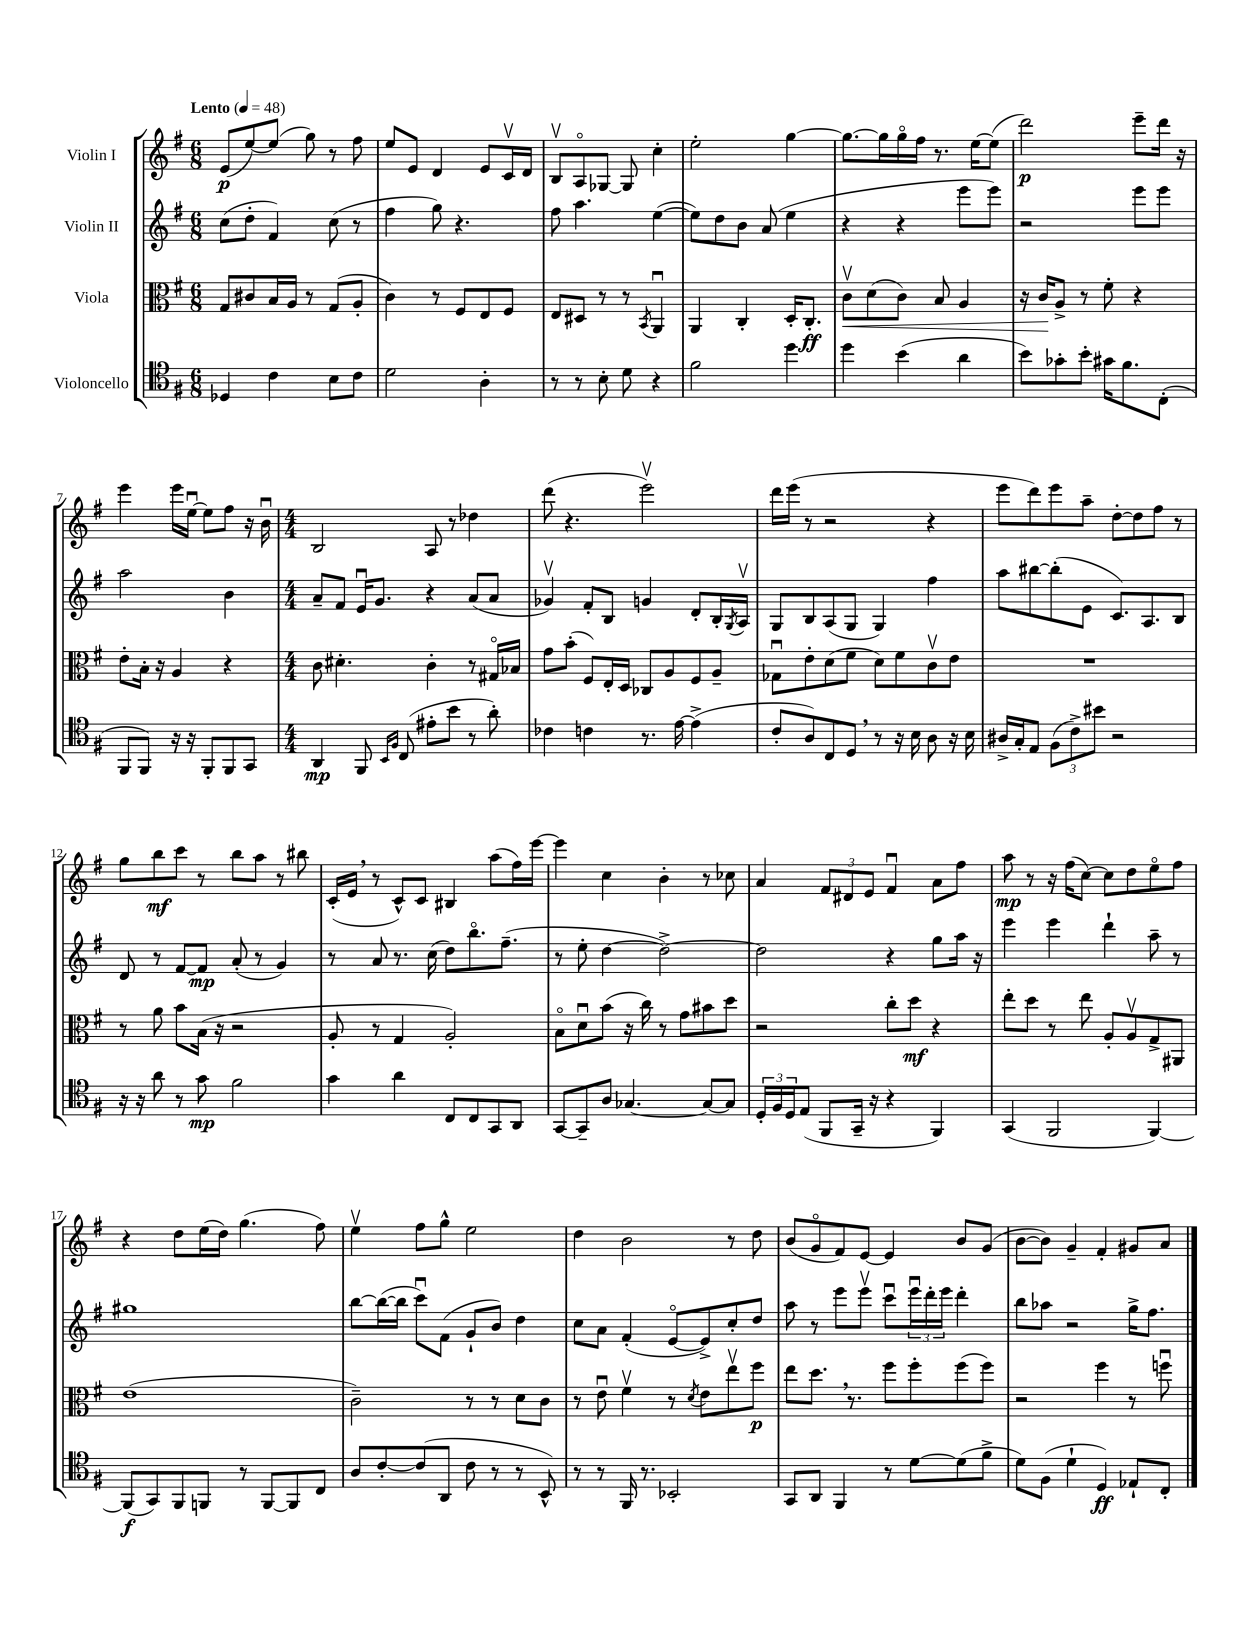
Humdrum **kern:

**kern	**kern	**kern	**kern
*staff4	*staff3	*staff2	*staff1
*clefC4	*clefC3	*clefG2	*clefG2
*k[f#]	*k[f#]	*k[f#]	*k[f#]
*M6/8	*M6/8	*M6/8	*M6/8
*MM48	*MM48	*MM48	*MM48
4D-/	8G/L	(8cc\L	(8e/L
.	8c#/	8dd'\J	[8ee/)
4c\	16B/L	4f#/)	(8ee/]J
.	16A/JJ	.	.
.	8r	.	8gg\)
8B\L	(8G/L	(8cc\	8r
8c\J	8A'/J	8r	8ff#\
=	=	=	=
2d\	4c\)	4ff#\	8ee/L
.	.	.	8e/J
.	8r	8gg\)	4d/
.	8F#/L	4.r	.
4A'\	8E/	.	8e/L
.	8F#/J	.	16cv/L
.	.	.	16d/JJ
=	=	=	=
8r	8E/L	8ff#\	8Bv/L
8r	8D#/J	4.aa\	8Ao/
8B'\	8r	.	[8G-/J
8d\	8r	.	8G-/]
.	8qBB/	.	.
4r	4AAu/	([4ee\	4cc'\
=	=	=	=
2f#\	4AA/	8ee\]L)	2ee'\
.	.	8dd\	.
.	4C'/	8b\J	.
.	.	(8a/	.
4dd\	16D'/LK	4ee\	[4gg\
.	8.C'/J	.	.
=	=	=	=
4dd\	8cv\L	4r	8.gg\_L
.	(8d\	.	.
.	.	.	16gg\]L
(4b\	8c\J)	4r	16ggo\
.	.	.	16ff#\JJ
.	8B/	.	8.r
4a\	4A/	8eee\L	.
.	.	.	[16ee\LK
.	.	8eee\J)	(8ee\]J
=	=	=	=
8b\L)	16r	2r	2ddd\)
.	16c/LK	.	.
8g-'\	8A^/J	.	.
8b'\J	8r	.	.
16g#\LK	8f#'\	.	.
8.f#\	.	.	.
.	4r	8eee\L	8eee~\L
(8C'\J	.	8eee\J	16ddd\Jk
.	.	.	16r
=	=	=	=
8FF#/L	8e'\L	2aa\	4eee\
8FF#/J)	16B'\Jk	.	.
.	16r	.	.
16r	4A/	.	16eee\LL
16r	.	.	[16eeu\JJ
8FF#'/L	.	.	8ee\]L
8FF#/	4r	4b\	8ff#\J
8GG/J	.	.	16r
.	.	.	16bu\
=	=	=	=
*M4/4	*M4/4	*M4/4	*M4/4
4AA/	8c\	8a~/L	2B/
.	4.d#'\	8f#/J	.
8FF#/	.	16eu/LK	.
.	.	8.g/J	.
16qqBB/LL	.	.	.
16qqF#/JJ	.	.	.
(8C/	.	.	.
8e#'\L	4c'\	4r	8A/
8b\J	.	.	8r
8r	8r	(8a/L	4dd-\
8a'\)	16G#o/LL	8a/J	.
.	16B-/JJ	.	.
=	=	=	=
4c-\	8g\L	4g-v/)	(8ddd\
.	(8b'\J	.	4.r
4c\	8F#/L)	8f#'/L	.
.	16E'/L	8B/J	.
.	16D/JJ	.	.
8.r	8C-/L	4g/	2eeev\)
.	8A/	.	.
[16e\	.	.	.
(4e^\]	8F#/	8d'/L	.
.	8A~/J	16B'/L	.
.	.	8qG/	.
.	.	16Av/JJ	.
=	=	=	=
8c'/L	8G-u\L	8G/L	16ddd\LL
.	.	.	(16eee\JJ
8A/)	8e'\	8B/	8r
8C/	(8d\	(8A/	2r
8D/J	8f#\J	8G/J	.
8r	8d\L)	4G/)	.
16r	8f#\	.	.
16B\	.	.	.
8A\	8cv\	4ff#\	4r
16r	8e\J	.	.
16B\	.	.	.
=	=	=	=
16A#^/LL	1r	8aa\L	8eee\L
16G'/J	.	.	.
8E/J	.	[8bb#\	8ddd\)
(12F#\L	.	(8bb#'\]	8eee\
12c^\)	.	.	.
.	.	8e\J	8aa~\J
12b#\J	.	.	.
2r	.	8.c/L)	[8dd'\L
.	.	.	8dd\]
.	.	8.A/	.
.	.	.	8ff#\J
.	.	8B/J	8r
=	=	=	=
16r	8r	8d/	8gg\L
16r	.	.	.
8a\	8a\	8r	8bb\
8r	8b\L	[8f#/L	8ccc\J
8g\	(16B\Jk	8f#/]J	8r
.	16r	.	.
2f#\	2r	(8a'/	8bb\L
.	.	8r	8aa\J
.	.	4g/)	8r
.	.	.	8bb#\
=	=	=	=
4g\	8A'/	8r	(16c'/LL
.	.	.	16e/JJ
.	8r	8a/	8r
4a\	4G/	8.r	8c^^/L)
.	.	.	8c/J
.	.	(16cc\	.
8C/L	2A'/)	8dd\L)	4B#/
8C/	.	8.bbo\	.
8GG/	.	.	(8aa\L
.	.	(8.ff#~\J	.
8AA/J	.	.	16ff#\L)
.	.	.	[16eee\JJ
=	=	=	=
[8GG/L	8Bo\L	8r	4eee\]
8GG~/]	8du\	8ee'\	.
8A/J	(8b\J	[4dd\	4cc\
[4.G-/	16r	.	.
.	16cc\)	.	.
.	8r	2dd^\_)	4b'\
.	8g\L	.	.
8G-/_L	8b#\	.	8r
8G-/]J	8dd\J	.	8cc-\
=	=	=	=
24D'/LL	2r	2dd\]	4a/
24F#/	.	.	.
24D/J	.	.	.
(8E/J	.	.	.
8FF#/L	.	.	12f#/L
.	.	.	12d#/
16GG~/Jk	.	.	.
.	.	.	12e/J
16r	.	.	.
4r	8cc'\L	4r	4f#u/
.	8dd\J	.	.
4FF#/)	4r	8gg\L	8a\L
.	.	16aa\Jk	8ff#\J
.	.	16r	.
=	=	=	=
(4GG/	8ee'\L	4eee\	8aa\
.	8dd\J	.	8r
2FF#/	8r	4eee\	16r
.	.	.	(16ff#\LK
.	8ee\	.	[8cc\J)
.	8A'/L	4ddd`\	8cc\]L
.	8Av/	.	8dd\
[4FF#/)	8G^/	8aa~\	8eeo\
.	8AA#/J	8r	8ff#\J
=	=	=	=
(8FF#/]L	(1e	1gg#	4r
8GG/)	.	.	.
8FF#/	.	.	8dd\L
8FF/J	.	.	(16ee\L
.	.	.	16dd\JJ)
8r	.	.	(4.gg\
[8FF/L	.	.	.
8FF/]	.	.	.
8C/J	.	.	8ff#\)
=	=	=	=
8A/L	2c~\)	[8bb\L	4eev\
[8c'/	.	(16bb\_L	.
.	.	16bb\]JJ	.
(8c/]	.	8cccu\L)	8ff#\L
8AA/J	.	(8f#\J	8gg^^\J
8c\	8r	8g`/L	2ee\
8r	8r	8b/J)	.
8r	8d\L	4dd\	.
8BB^^/)	8c\J	.	.
=	=	=	=
8r	8r	8cc\L	4dd\
8r	8eu\	8a\J	.
16FF#/	4f#v\	(4f#'/	2b\
8.r	.	.	.
2BB-'/	8r	[8eo/L	.
.	8qd/	.	.
.	8e\L	8e^/])	.
.	8eev\	8cc'/	8r
.	8ff#\J	8dd/J	8dd\
=	=	=	=
8GG/L	8ee\L	8aa\	(8b/L
8AA/J	8.dd\J	8r	8go/
4FF#/	.	8eee\L	8f#/)
.	8.r	.	.
.	.	8eeev\J	[8e/J
8r	8ff#\L	8cccu\L	4e/]
[8d\L	8ff#'\	24eeeu\L	.
.	.	24ddd'\	.
.	.	24eee\JJ	.
(8d\]	(8ff#\	4ddd'\	8b/L
8f#^\J	8ff#\J)	.	(8g/J
=	=	=	=
8d\L)	2r	8bb\L	[8b\L
(8F#\J	.	8aa-\J	8b\]J)
4d`\	.	2r	4g~/
4D/)	4ff#\	.	4f#'/
8E-`/L	8r	16gg^\LK	8g#/L
.	.	8.ff#\J	.
8C'/J	8ffu\	.	8a/J
==	==	==	==
*-	*-	*-	*-
